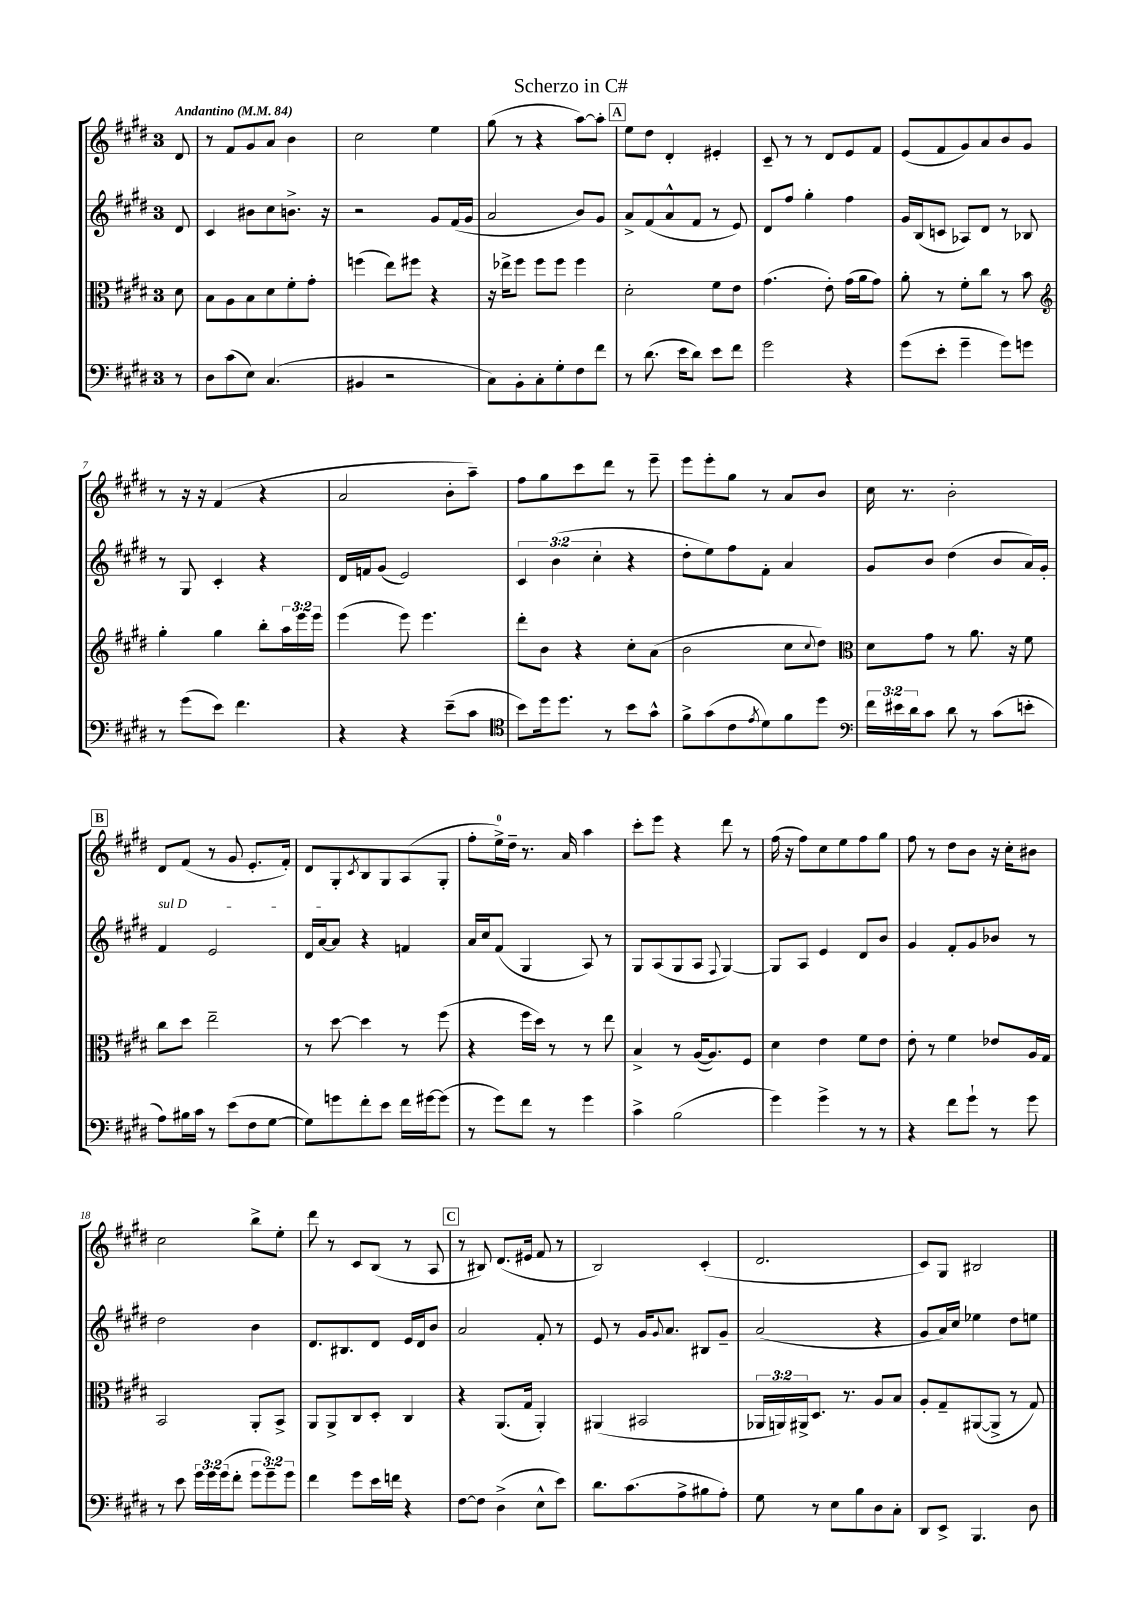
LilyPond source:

\header { title = "Scherzo in C#" }
<<
\new StaffGroup <<
\new Staff = "s0" {
    \clef treble \key e \major \once \override Staff.TimeSignature.style = #'single-digit \time 3/4 \partial 8 \tempo "Andantino" 4 = 84
    dis'8 |
    r8 fis'8 gis'8 a'8 b'4 |
    cis''2 e''4 |
    gis''8( r8 r4 a''8~) a''8-. |
    \mark \markup { \box "A" } e''8 dis''8 dis'4-. eis'4-. |
    cis'8-- r8 r8 dis'8 e'8 fis'8 |
    e'8( fis'8 gis'8) a'8 b'8 gis'8 |
    r8 r16 r16 fis'4( r4 |
    a'2 b'8-. a''8--) |
    fis''8 gis''8 cis'''8 dis'''8 r8 e'''8-- |
    e'''8 e'''8-. gis''8 r8 a'8 b'8 |
    cis''16 r8. b'2-. |
    \mark \markup { \box "B" } dis'8 fis'8( r8 gis'8 e'8.-. fis'16-.) |
    dis'8 gis8-. \acciaccatura { cis'8 } b8 gis8 a8( gis8-. |
    fis''8-. e''16-0->) dis''16-- r8. a'16 a''4 |
    cis'''8-. e'''8 r4 dis'''8 r8 |
    fis''16( r16 fis''8) cis''8 e''8 fis''8 gis''8 |
    fis''8 r8 dis''8 b'8 r16 cis''16-. bis'8 |
    cis''2 b''8-> e''8-. |
    dis'''8 r8 cis'8 b8( r8 a8 |
    \mark \markup { \box "C" } r8 bis8) dis'8.( eis'16 fis'8 r8 |
    b2) cis'4-.( |
    dis'2. |
    cis'8) gis8 bis2 \bar "|." |
}
\new Staff = "s1" {
    \clef treble \key e \major \once \override Staff.TimeSignature.style = #'single-digit \time 3/4 \override Staff.TupletNumber.text = #tuplet-number::calc-fraction-text \partial 8
    dis'8 |
    cis'4 bis'8 cis''8 b'8.-> r16 |
    r2 gis'8 fis'16( gis'16 |
    a'2 b'8) gis'8 |
    \mark \markup { \box "A" } a'8-> fis'8( a'8-^ fis'8 r8 e'8) |
    dis'8 fis''8 gis''4-. fis''4 |
    gis'16 b16( c'8 aes8) dis'8 r8 bes8 |
    r8 gis8 cis'4-. r4 |
    dis'16 f'16 gis'8( e'2) |
    \tuplet 3/2 { cis'4 b'4( cis''4-. } r4 |
    dis''8-. e''8) fis''8 fis'8-. a'4 |
    gis'8 b'8 dis''4( b'8 a'16) gis'16-. |
    \mark \markup { \box "B" } \once \override TextSpanner.bound-details.left.text = \markup { \italic "sul D" } fis'4\startTextSpan e'2 |
    dis'16 a'16~ a'8\stopTextSpan r4 f'4 |
    a'16 cis''16 fis'8( gis4 a8) r8 |
    gis8 a8( gis8 a8 \appoggiatura { fis8 } gis4~) |
    gis8 a8 e'4 dis'8 b'8 |
    gis'4 fis'8-. gis'8 bes'8 r8 |
    dis''2 b'4 |
    dis'8. bis8. dis'8 e'16 dis'16 b'8 |
    \mark \markup { \box "C" } a'2 fis'8-. r8 |
    e'8 r8 gis'16 \appoggiatura { gis'8 } a'8. bis8 gis'8-- |
    a'2( r4 |
    gis'8 a'16) cis''16 ees''4 dis''8 e''8 \bar "|." |
}
\new Staff = "s2" {
    \clef alto \key e \major \once \override Staff.TimeSignature.style = #'single-digit \time 3/4 \override Staff.TupletNumber.text = #tuplet-number::calc-fraction-text \partial 8
    dis'8 |
    b8 a8 b8 dis'8 fis'8-. gis'8-. |
    f''4( e''8) fis''8 r4 |
    r16 ees''16-> fis''8 fis''8 fis''8 fis''4 |
    \mark \markup { \box "A" } dis'2-. fis'8 e'8 |
    gis'4.( e'8-.) gis'16( a'16 gis'8) |
    a'8-. r8 fis'8-. cis''8 r8 b'8 |
    \clef treble gis''4-. gis''4 b''8-. \tuplet 3/2 { a''16 e'''16 e'''16 } |
    e'''4( e'''8) e'''4. |
    dis'''8-. b'8 r4 cis''8-. a'8( |
    b'2 cis''8 \appoggiatura { cis''8 } dis''8) |
    \clef alto dis'8 gis'8 r8 a'8. r16 fis'8 |
    \mark \markup { \box "B" } cis''8 dis''8 e''2-- |
    r8 dis''8~ dis''4 r8 fis''8( |
    r4 fis''16 dis''16) r8 r8 e''8 |
    b4-> r8 a16~( a8.) fis8 |
    dis'4 e'4 fis'8 e'8 |
    e'8-. r8 fis'4 ees'8 a16 gis16 |
    b,2 a,8-. b,8-> |
    a,8 a,8-> cis8 dis8-. cis4 |
    \mark \markup { \box "C" } r4 a,8.( gis16 a,4-.) |
    ais,4( bis,2 |
    \tuplet 3/2 { aes,16 a,16) ais,16-> } dis8. r8. a8 b8 |
    a8-. gis8-- ais,8~( ais,8-> r8 gis8) \bar "|." |
}
\new Staff = "s3" {
    \clef bass \key e \major \once \override Staff.TimeSignature.style = #'single-digit \time 3/4 \override Staff.TupletNumber.text = #tuplet-number::calc-fraction-text \partial 8
    r8 |
    dis8 cis'8( e8) cis4.( |
    bis,4 r2 |
    cis8) b,8-. cis8-. gis8-. fis8 fis'8 |
    \mark \markup { \box "A" } r8 dis'8.( e'16 dis'8) e'8 fis'8 |
    gis'2 r4 |
    gis'8( e'8-. gis'4-- gis'8) g'8 |
    r8 gis'8( e'8) fis'4. |
    r4 r4 e'8--( cis'8 |
    \clef tenor b'8) dis''16 dis''8. r8 b'8 gis'8-^ |
    fis'8-> gis'8( cis'8 \acciaccatura { e'8 } dis'8) fis'8 dis''8 |
    \clef bass \tuplet 3/2 { fis'16 eis'16 dis'16 } cis'8 dis'8 r8 cis'8( e'8-. |
    \mark \markup { \box "B" } a8) bis16 cis'16 r8 e'8( fis8 gis8~ |
    gis8) g'8 fis'8-. e'8 fis'16 gis'16~ gis'8( |
    r8 gis'8) fis'8 r8 gis'4 |
    cis'4-> b2( |
    gis'4) gis'4-> r8 r8 |
    r4 fis'8 gis'8-! r8 gis'8 |
    r8 e'8 \tuplet 3/2 { gis'16 gis'16 gis'16( } fis'8-. \tuplet 3/2 { gis'8 gis'8--) gis'8 } |
    fis'4 gis'8 e'16 f'16 r4 |
    \mark \markup { \box "C" } fis8~ fis8 dis4->( e8-^ e'8) |
    dis'8. cis'8.( a8-> bis8 a8-.) |
    gis8 r8 e8 b8 dis8 cis8-. |
    dis,8 e,8-> b,,4. dis8 \bar "|." |
}
>>
>>
